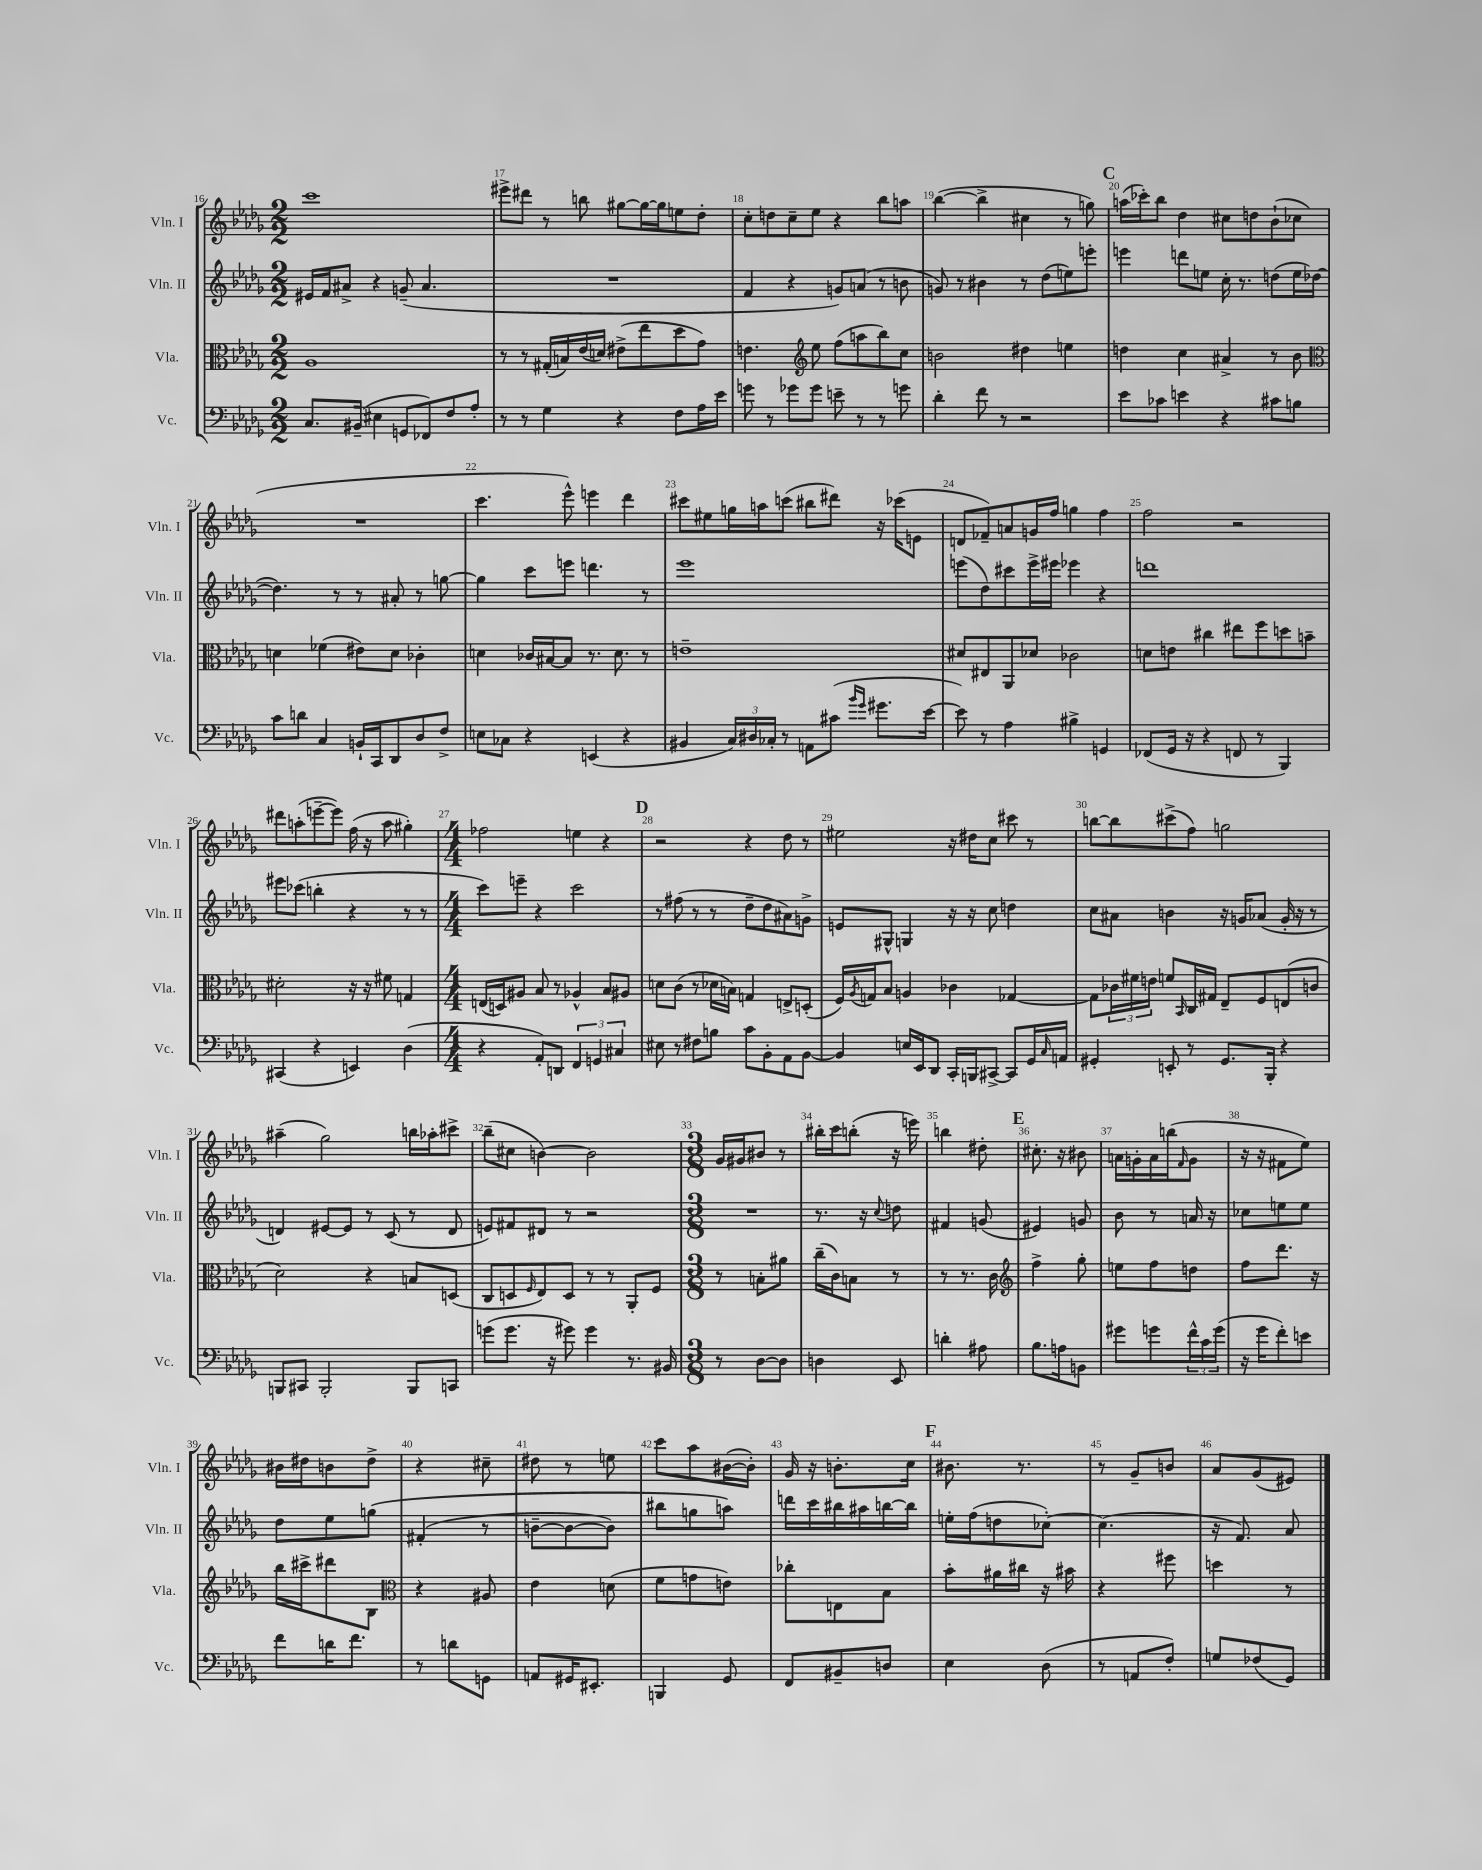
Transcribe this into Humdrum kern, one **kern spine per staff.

**kern	**kern	**kern	**kern
*staff4	*staff3	*staff2	*staff1
*clefF4	*clefC3	*clefG2	*clefG2
*k[b-e-a-d-g-]	*k[b-e-a-d-g-]	*k[b-e-a-d-g-]	*k[b-e-a-d-g-]
*M2/2	*M2/2	*M2/2	*M2/2
8.C/L	1A-	16e#/LL	1ccc
.	.	16f/J	.
.	.	8a#^/J	.
(16BB#~/Jk	.	.	.
4E#\	.	4r	.
8GG/L	.	(8g~/	.
8FF-/)	.	4.a#/	.
8F/	.	.	.
8A-'/J	.	.	.
=	=	=	=
8r	8r	1r	8eee#^\L
8r	8r	.	8ddd#\J
4G-\	(16G#'/LL	.	8r
.	16B/)	.	.
.	(16e-/	.	8bb\
.	16d/JJ)	.	.
4r	(8e#^\L	.	[8gg#\L
.	8ee-\	.	16gg#\_L
.	.	.	16gg#\]J
8F\L	8dd-\	.	8ee\
16A-\L	8g-\J)	.	8dd-'\J
16e-\JJ	.	.	.
=	=	=	=
8g\	4.e\	4f/	8cc'\L
8r	.	.	8dd\
8g-\L	.	4r	8cc~\
*	*clefG2	*	*
8g-\J	8ee-\	.	8ee-\J
8e~\	(8ff\L	8g/L)	4r
8r	8aa\	(8a/J	.
8r	8bb-\)	8r	8bb-\L
8g\	8cc\J	8b\	8aa\J
=	=	=	=
4d-'\	2b\	8g/)	([4bb-\
.	.	8r	.
8f\	.	4b#\	4bb-^\]
8r	.	.	.
2r	4dd#\	8r	4cc#\
.	.	(8dd-\L	.
.	4ee\	8ee\)	8r
.	.	8eee'\J	8gg\)
=	=	=	=
8e-\L	4dd\	4eee\	(16aa\LL
.	.	.	16ccc-'\J)
8c-\J	.	.	8bb-\J
4e\	4cc\	8ddd\L	4dd-\
.	.	8ee\J	.
4r	4a#^/	16cc'\	8cc#\L
.	.	8.r	.
.	.	.	8dd\
8c#\L	8r	(8dd\L	(8b-`\
8B\J	8b-\	16ee\L	8cc-\J
.	.	[16dd-\JJ	.
=	=	=	=
*	*clefC3	*	*
8c\L	4d\	4.dd-\])	1r
8d\J	.	.	.
4C/	(4f-\	.	.
.	.	8r	.
16BB`/LL	8e#\L)	8r	.
16CC/J	.	.	.
8DD-/	8d\J	8a#'/	.
8D-/	4c-'\	8r	.
8F^/J	.	[8gg\	.
=	=	=	=
8E\L	4d\	4gg\]	4.ccc\
8C-\J	.	.	.
4r	16c-/LL	8ccc\L	.
.	[16B#/J	.	.
.	8B#/]J	8eee\J	8eee-^^\)
(4EE/	8.r	4.ddd\	4eee\
.	8.d\	.	.
4r	.	.	4ddd-\
.	8r	8r	.
=	=	=	=
4BB#/	1e~	1eee-	8ccc#\L
.	.	.	8ee#\
24C/LL)	.	.	16gg\L
24D#/	.	.	.
.	.	.	16aa\J
24C-'/JJ	.	.	.
8r	.	.	(8ccc\J
8AA\L	.	.	8bb#\L
(8c#\J	.	.	8ddd#\J)
16qqb-/LL	.	.	.
16qqg-/JJ	.	.	.
8.g#\L	.	.	16r
.	.	.	(16ccc-\LK
.	.	.	8e\J
[16e-\Jk	.	.	.
=	=	=	=
8e-\])	8d#/L	(8eee\L	8d/L
8r	8E#/	8dd-\)	8f-~/)
4A-\	8AA-/	8ccc#\	8a/
.	8d-/J	16eee^\L	16g/L
.	.	16eee#\JJ	16ff/JJ
4B#^\	2c-\	4eee-\	4gg\
4GG/	.	4r	4ff\
=	=	=	=
(8FF-/L	8d\L	1ddd	2ff\
16GG-/Jk	8e\J	.	.
16r	.	.	.
4r	4cc#\	.	.
8FF/	8ee#\L	.	2r
8r	8ff\	.	.
4BBB-/)	8dd\	.	.
.	8b~\J	.	.
=	=	=	=
(4CC#/	2d#'\	8eee#\L	8ddd#\L
.	.	(8ccc-\J	(8aa'\
4r	.	4bb'\	[8eee~\
.	.	.	8eee\]J)
4EE/)	16r	4r	(16ff\
.	16r	.	16r
.	8f#\	.	8aa\
(4D-\	4G/	8r	4gg#'\)
.	.	8r	.
=	=	=	=
*M4/4	*M4/4	*M4/4	*M4/4
4r	(16E/LL	8ccc\L)	2ff-\
.	16D/J)	.	.
.	8A#/J	8eee~\J	.
8AA-'/L)	8B-/	4r	.
8DD/J	8r	.	.
6FF/	4A-^^/	2ccc\	4ee\
6GG/	.	.	.
.	8B-/L	.	4r
6C#/	.	.	.
.	8A#/J	.	.
=	=	=	=
8E#\	8d\L	8r	2r
8r	(8c\J	(8ff#\	.
8F#\L	8r	8r	.
8B\J	16d-\LL	8r	.
.	16B\JJ)	.	.
8c\L	4G/	8dd-~\L	4r
8BB-'\	.	8dd-\	.
8AA-\	8E^/L	8a#\)	8dd-\
[8BB-\J	(8D'/J	8g^\J	8r
=	=	=	=
4BB-/]	16F/LL)	8e/L	2ee#\
.	8qA-/	.	.
.	16G/J	.	.
.	8B-/J	8G#^^/J	.
16E/LL	4A/	4G/	.
16EE-/J	.	.	.
8DD-/J	.	.	.
16CC'/LL	4c-\	16r	16r
16BBB/J	.	16r	16dd#\LK
[8CC#^/J	.	8cc\	8cc\J
8CC#/]L	[4G-/	4dd\	8ccc#\
16GG-/L	.	.	8r
16qqC/	.	.	.
16AA/JJ	.	.	.
=	=	=	=
4GG#'/	8G-\]L	8cc\L	[8bb\L
.	24c-\L	8a#\J	8bb\]
.	24f#\	.	.
.	24e\JJ	.	.
8EE'/	8f/L	4b\	(8ccc#^\
.	16qqBB-/	.	.
8r	16C/L	.	8ff\J)
.	16G#/JJ	.	.
8.GG#/L	8E-~/L	16r	2gg\
.	.	16g/LK	.
.	8F/	(8a-/J	.
16BBB-'/Jk	.	.	.
4r	(8E/	16g'/	.
.	.	16r	.
.	8c/J	8r	.
=	=	=	=
8BBB/L	2d-\)	4d/)	(4aa#~\
8CC#/J	.	.	.
2BBB'/	.	[8e#/L	2gg-\)
.	.	8e#/]J	.
.	4r	8r	.
.	.	(8c/	.
8BBB/L	8B/L	8r	16bb\LL
.	.	.	16aa-'\J
8CC/J	(8D/J	8d/	8ccc#^\J
=	=	=	=
(8g\L	8C/L	8e/L)	(8bb-~\L
8.g\J	8D/	8f#/	8cc#\J
.	16qqF/	.	.
.	8E-/)	8d#/J	[4b\)
16r	.	.	.
8g#\)	8D/J	8r	.
4g#\	8r	2r	2b\]
.	8r	.	.
8.r	8AA-'/L	.	.
.	8F/J	.	.
16BB#/	.	.	.
=	=	=	=
*M3/8	*M3/8	*M3/8	*M3/8
8r	8r	4.r	16g-/LL
.	.	.	16g#/J
[8D-\L	8B'\L	.	8b#/J
8D-\]J	8a#\J	.	8r
=	=	=	=
4D\	(16cc~\LL	8.r	16bb#'\LL
.	16c\J)	.	16ccc\J
.	8B\J	.	(8bb'\J
.	.	16r	.
.	.	8qqcc/	.
8EE-/	8r	8dd\	16r
.	.	.	16eee\)
=	=	=	=
4d'\	8r	4f#/	4bb\
.	8.r	.	.
8A#\	.	(8g/	8dd#'\
.	16c\	.	.
=	=	=	=
*	*clefG2	*	*
8.B-\L	4ff^\	4e#/)	8.cc#'\
16A\k	.	.	16r
8BB\J	8gg-'\	8g/	8b#\
=	=	=	=
8g#\L	8ee\L	8b-\	16a\LL
.	.	.	16g'\
8g\	8ff\	8r	16a\
.	.	.	(16bb\J
.	.	.	16qqf/
24f^^\L	8dd\J	16a/	8g\J
24c\	.	.	.
.	.	16r	.
(24g\JJ	.	.	.
=	=	=	=
16r	8ff\L	8cc-\L	16r
16g-\LK	.	.	16r
8f'\)	8.ddd-\J	8ee\	8f#\L
8e\J	.	8ee\J	8ee-\J)
.	16r	.	.
=	=	=	=
8f\L	16bb-\LL	8dd-\L	16b#\LL
.	16ccc#^\J	.	16dd#\J
16d\K	8ddd#\	8ee-\	8b\
8.f\J	.	.	.
.	8B-\J	&(8gg\J	8dd#^\J
=	=	=	=
*	*clefC3	*	*
8r	4r	(4f#'/	4r
8d\L	.	.	.
8GG\J	8A#/	8r	8cc#~\
=	=	=	=
8AA/L	4e-\	[8b~\L	8dd#\
16GG#/K	.	8b\_	8r
8.EE#'/J	.	.	.
.	(8d\	8b\]J)	8ee\
=	=	=	=
4BBB/	8f\L	8bb#\L	8ccc\L
.	8g\	8gg\	8aa-\
8GG-/	8e\J)	8aa\J&)	([16b#\L
.	.	.	16b#'\]JJ)
=	=	=	=
8FF/L	8cc-'\L	16ddd\LL	16g-/
.	.	16ccc\	16r
8BB#~/	8E\	16bb#\	8.b'\L
.	.	16aa#\	.
8D/J	8B-\J	[16bb\	.
.	.	16bb\]JJ	16cc\Jk
=	=	=	=
4E-\	8b-'\L	16ee'\LL	8.b#\
.	.	(16ff\J	.
.	16a#\L	8dd\	.
.	16cc#\JJ	.	8.r
(8D-\	16r	[8cc-'\J)	.
.	16b#\	.	.
=	=	=	=
8r	4r	(4.cc-\]	8r
8AA/L	.	.	8g-~/L
8F'/J)	8ff#\	.	8b/J
=	=	=	=
8G/L	4dd\	16r	8a-/L
.	.	8.f/)	.
(8F-/	.	.	(8g-/
8GG-/J)	8r	8a-/	8e#/J)
==	==	==	==
*-	*-	*-	*-
